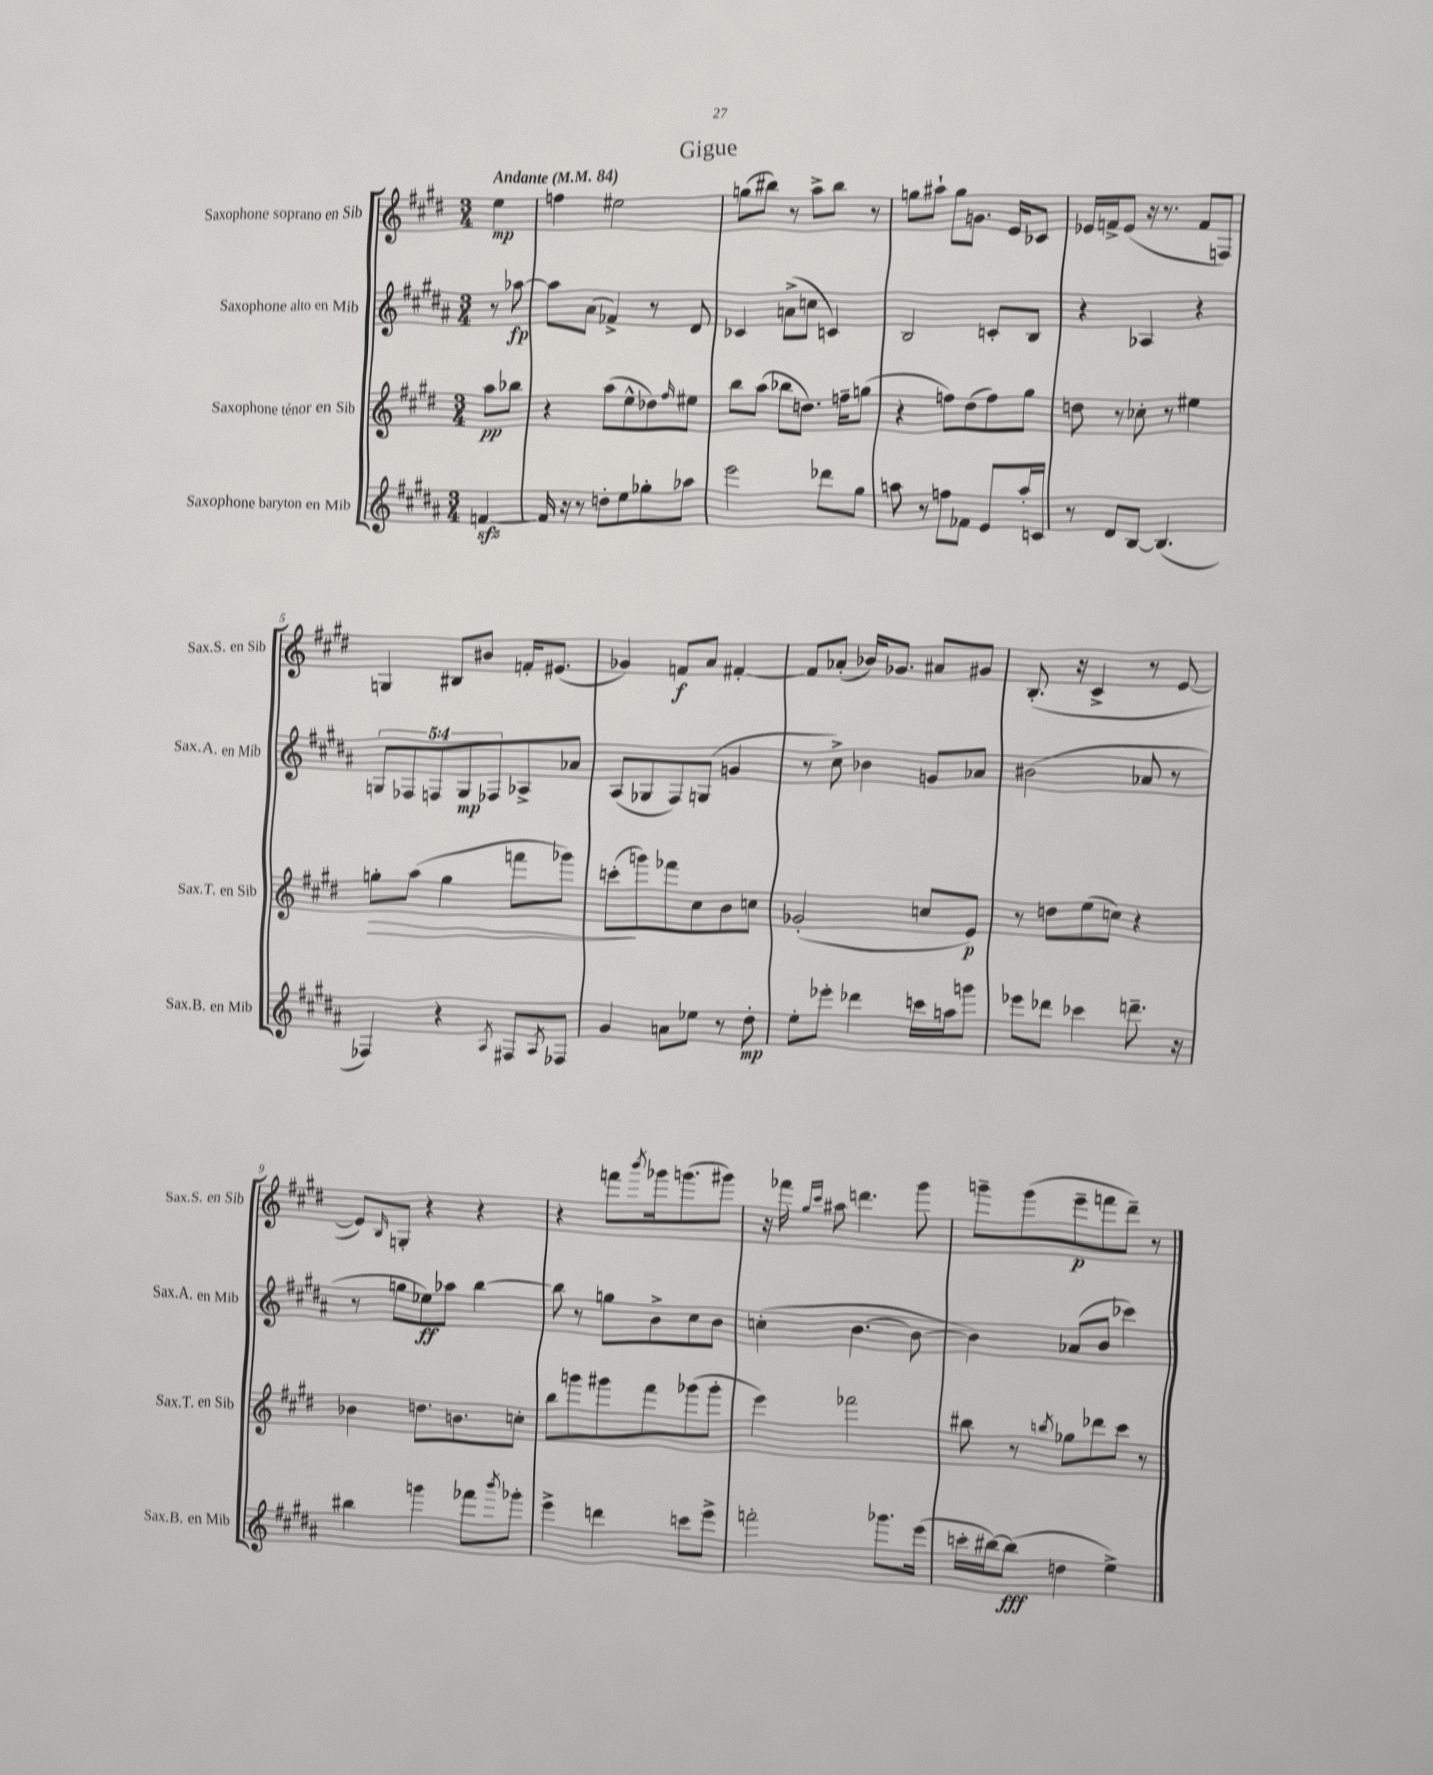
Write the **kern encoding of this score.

**kern	**dynam	**kern	**dynam	**kern	**dynam	**kern	**dynam
*part4	*part4	*part3	*part3	*part2	*part2	*part1	*part1
*staff4	*staff4	*staff3	*staff3	*staff2	*staff2	*staff1	*staff1
*I"Saxophone baryton en Mib	*	*I"Saxophone ténor en Sib	*	*I"Saxophone alto en Mib	*	*I"Saxophone soprano en Sib	*
*I'Sax.B. en Mib	*	*I'Sax.T. en Sib	*	*I'Sax.A. en Mib	*	*I'Sax.S. en Sib	*
*clefG2	*	*clefG2	*	*clefG2	*	*clefG2	*
*k[f#c#g#d#a#]	*	*k[f#c#g#d#]	*	*k[f#c#g#d#a#]	*	*k[f#c#g#d#]	*
*M3/4	*	*M3/4	*	*M3/4	*	*M3/4	*
*MM84	*	*MM84	*	*MM84	*	*MM84	*
=	=	=	=	=	=	=	=
!	!	!	!	!	!	!LO:TX:a:B:t=Andante	!
[4fnzz/	.	8aa\L	pp	8r	.	4ee\	mp
.	.	8bb-X\J	.	[8aa-X\	fp	.	.
=1	=1	=1	=1	=1	=1	=1	=1
16f/]	.	4r	.	8aa-\L]	.	4ffn\	.
16r	.	.	.	.	.	.	.
8r	.	.	.	(8a#\J	.	.	.
8ddn'\L	.	(8aa\L	.	4f-X^/)	.	2ee#X\	.
8ee\	.	8ee^^\	.	.	.	.	.
8gg-X'\	.	8dd-X\)	.	8r	.	.	.
.	.	16qqff#/	.	.	.	.	.
8aa-X\J	.	8ee#X\J	.	8d#/	.	.	.
=2	=2	=2	=2	=2	=2	=2	=2
2eee\	.	8bb\L	.	4c-X/	.	(8ggn\L	.
.	.	(8aa\J	.	.	.	8bb#X\J)	.
.	.	8bb-X\L	.	(8an^\L	.	8r	.
.	.	8.ddn\J)	.	8ccn\J	.	8aa^\L	.
8ddd-X\L	.	.	.	4cn/)	.	8bb#\J	.
.	.	16ffn~\KL	.	.	.	.	.
8gg#\J	.	(8ggn\J	.	.	.	8r	.
=3	=3	=3	=3	=3	=3	=3	=3
8aan\	.	4r	.	2B/	.	8ggn\L	.
8r	.	.	.	.	.	8aa#X`\J	.
8ffn\L	.	8ffn\L)	.	.	.	8gg\L	.
8f-X\J	.	(8dd#\	.	.	.	8.gn\J	.
8e/L	.	8ff\)	.	8cn'/L	.	.	.
.	.	.	.	.	.	16e/KL	.
16aa'/L	.	8gg#\J	.	8B/J	.	8c-X/J	.
16cn/JJ	.	.	.	.	.	.	.
=4	=4	=4	=4	=4	=4	=4	=4
8r	.	8ddn\	.	4r	.	16e-X/LL	.
.	.	.	.	.	.	16fn^/J	.
8d#/L	.	8r	.	.	.	(8e-/J	.
[8B/J	.	8cc-X'\	.	4A-X/	.	16r	.
.	.	.	.	.	.	8.r	.
(4.B/]	.	8r	.	.	.	.	.
.	.	4ee#X\	.	4r	.	8f/L	.
.	.	.	.	.	.	8Fn/J)	.
!!LO:LB:g=z
=5	=5	=5	=5	=5	=5	=5	=5
!	!	!	!LO:HP:b	!	!	!	!
4F-X/)	.	8ggn'\L	>	10Gn/L	.	4Gn/	.
.	.	.	.	10F-X/	.	.	.
.	.	(8aa\J	.	.	.	.	.
.	.	.	.	10Fn/	.	.	.
4r	.	4gg\	.	.	.	8B#X/L	.
.	.	.	.	10G/	mp	.	.
.	.	.	.	.	.	8b#X/J	.
.	.	.	.	10F-X/	.	.	.
8qA#/	.	.	.	.	.	.	.
8F#X/L	.	8fffn\L	.	8A-X^/	.	16fn'/KL	.
.	.	.	.	.	.	(8.e#X/J	.
8qA#/	.	.	.	.	.	.	.
8F-X/J	.	8ggg-X\J)	.	8a-X/J	.	.	.
=6	=6	=6	=6	=6	=6	=6	=6
4g#/	.	(8cccn'\L	.	(8A#/L	.	4g-X/)	.
.	.	8gggn\)	]	8G-X/	.	.	.
8an\L	.	8fff-X\	.	8F#/)	.	8fn/L	f
8ee-X\J	.	8cc#\	.	(8Gn/J	.	8a/J	.
8r	.	8b\	.	4gn/	.	[4f#X'/	.
8dd#'\	mp	8ccn\J	.	.	.	.	.
=7	=7	=7	=7	=7	=7	=7	=7
8ee'\L	.	(2g-X'/	.	8r	.	8f#/L]	.
8eee-X'\J	.	.	.	8cc#^\)	.	(8a-X'/J	.
4ddd-X\	.	.	.	4b-X\	.	16b-X/KL)	.
.	.	.	.	.	.	8.g-X/J	.
16cccn\LL	.	8ccn/L	.	8gn/L	.	8a#X/L	.
16aan\J	.	.	.	.	.	.	.
8gggn\J	.	8e/J)	p	8a-X/J	.	8g#X/J	.
=8	=8	=8	=8	=8	=8	=8	=8
8eee-X\L	.	8r	.	(2b#X\	.	(8.B'/	.
8ddd-X\J	.	8ddn\L	.	.	.	.	.
.	.	.	.	.	.	16r	.
4ccc-X\	.	(8ee\	.	.	.	4c#^/	.
.	.	8ccn\J)	.	.	.	.	.
8.dddn~\	.	4r	.	8a-X/	.	8r	.
.	.	.	.	8r	.	[8e/	.
16r	.	.	.	.	.	.	.
!!LO:LB:g=z
=9	=9	=9	=9	=9	=9	=9	=9
4bb#X\	.	4b-X\	.	8r	.	8e/L])	.
.	.	.	.	.	.	16qqB/	.
.	.	.	.	8ggn\L	.	8Gn'/J	.
4gggn\	.	8.ddn\L	.	8ee-X\)	ff	4r	.
.	.	.	.	8aa-X\J	.	.	.
.	.	8.bn\	.	.	.	.	.
8fff-X\L	.	.	.	[4bb\	.	4r	.
8qbbb/	.	.	.	.	.	.	.
8ggg-X'\J	.	8ccn'\J	.	.	.	.	.
=10	=10	=10	=10	=10	=10	=10	=10
4eee^\	.	8bb\L	.	8bb\]	.	4r	.
.	.	8gggn\	.	8r	.	.	.
4dddn\	.	8ggg#X\	.	8ggn\L	.	8fffn\L	.
.	.	.	.	.	.	8qbbb/	.
.	.	8fff#\	.	8b^\	.	16ggg-X\k	.
.	.	.	.	.	.	(8.gggn\	.
8cccn\L	.	(8ggg-X\	.	8cc#\	.	.	.
8eee^\J	.	8ggg-'\J	.	8b\J	.	8ggg#X\J)	.
=11	=11	=11	=11	=11	=11	=11	=11
2fffn'\	.	4eee\)	.	(4ccn'\	.	16r	.
.	.	.	.	.	.	16fff-X\	.
.	.	.	.	.	.	16qqgg#/LL	.
.	.	.	.	.	.	16qqccc#/JJ	.
.	.	.	.	.	.	8aa#X\	.
.	.	2fff-X\	.	[4.b\	.	4.dddn\	.
8.ggg-X\L	.	.	.	.	.	.	.
.	.	.	.	8b\_	.	8ggg#\	.
(16eee\Jk	.	.	.	.	.	.	.
=12	=12	=12	=12	=12	=12	=12	=12
16cccn'\LL	.	8bb#X\	.	4b\])	.	8gggn~\L	.
[16bb#X\J)	.	.	.	.	.	.	.
(8bb#\J]	fff	8r	.	.	.	(8ggg\	.
.	.	8qbbn/	.	.	.	.	.
4ddn\	.	8gg-X\L	.	(8a-X/L	.	8eee~\	p
.	.	8ddd-X\	.	8b/J	.	8fffn\	.
4ee^\)	.	8ccc#\J	.	4ccc-X\)	.	8ddd#~\J)	.
.	.	8r	.	.	.	8r	.
==	==	==	==	==	==	==	==
*-	*-	*-	*-	*-	*-	*-	*-
